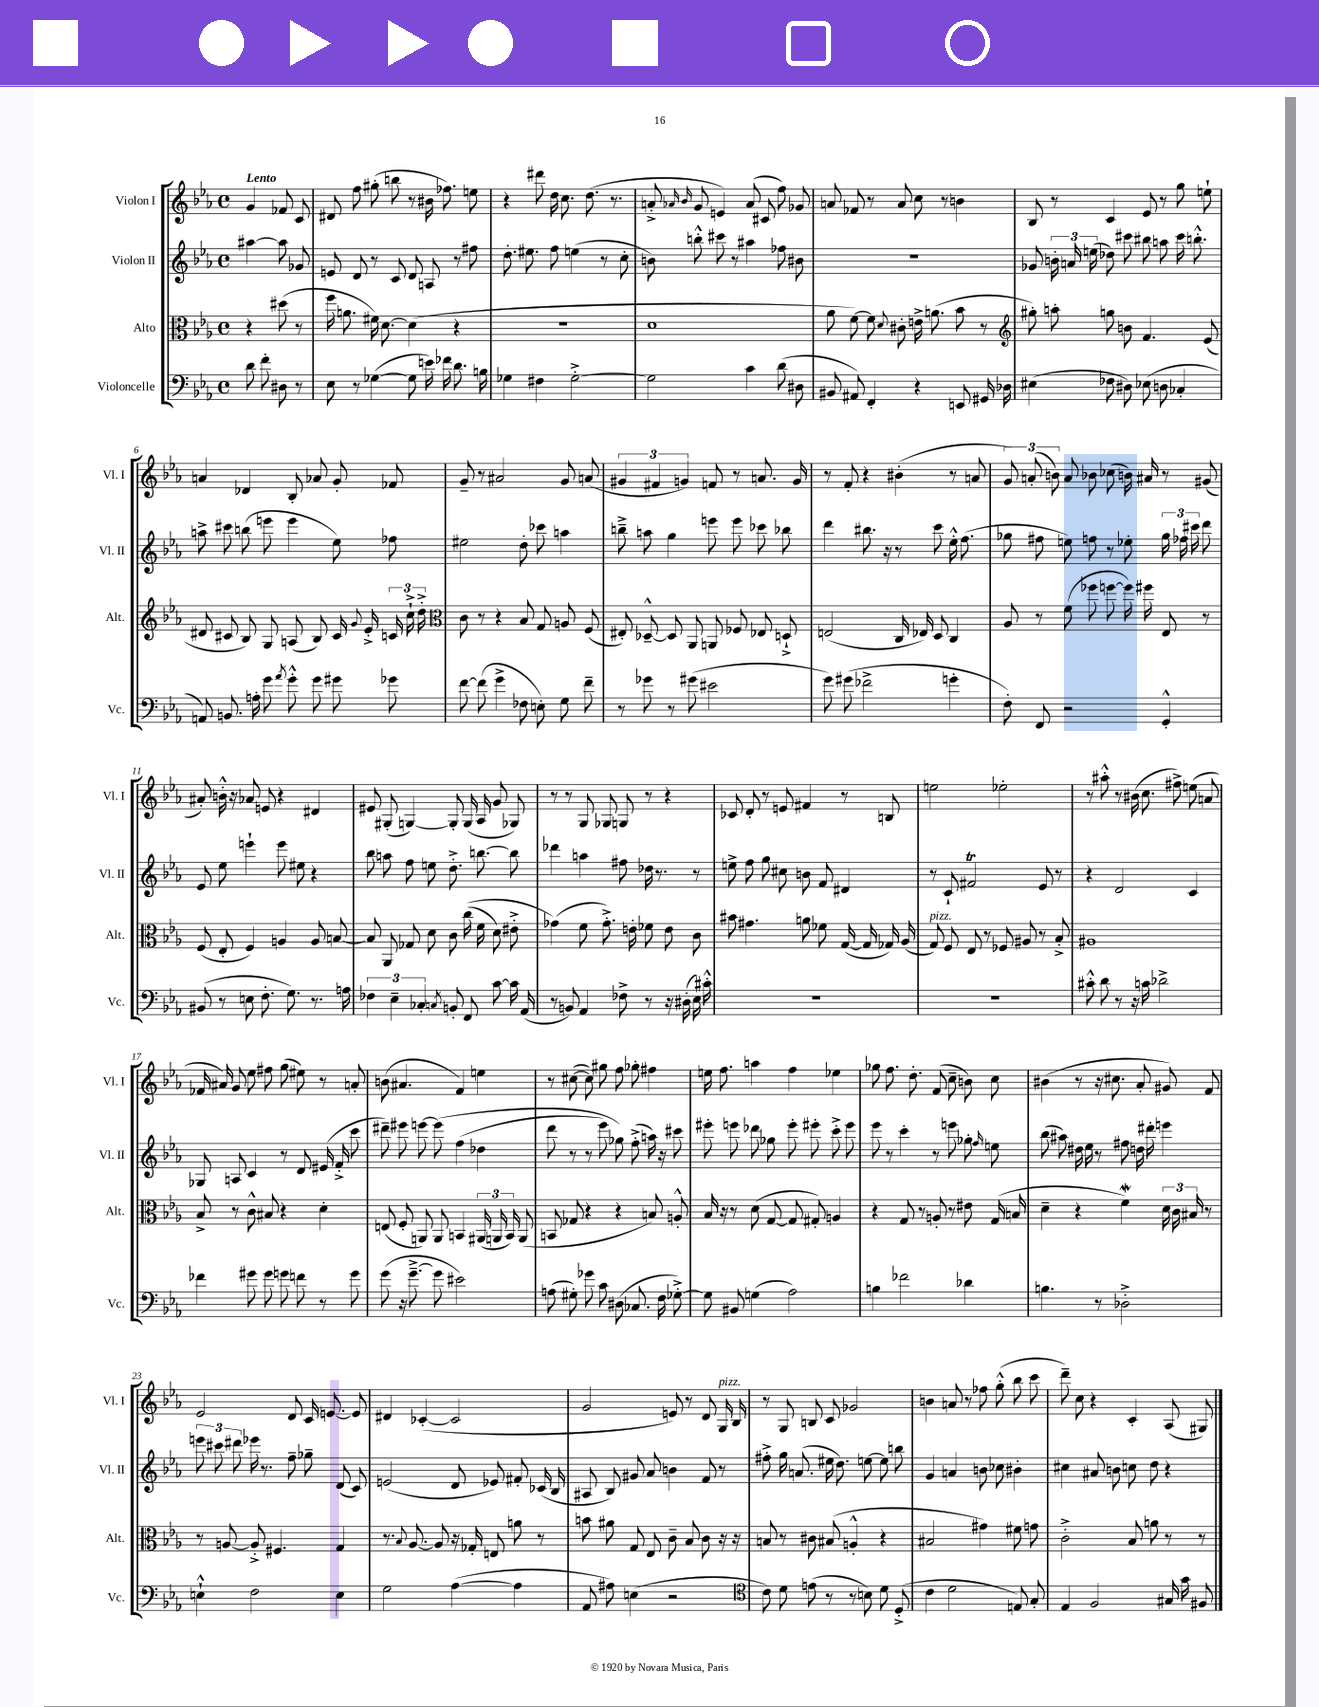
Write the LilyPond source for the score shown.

<<
\new StaffGroup <<
\new Staff = "s0" \with { instrumentName = "Violon I" shortInstrumentName = "Vl. I" } {
    \clef treble \key ees \major \defaultTimeSignature \time 4/4 \partial 2 \tempo "Lento"
    \autoBeamOff g'4 fes'8 c'8 |
    dis'8 f''8 gis''8-.( b''8 r8 bis'16 fes''8.) e''8 |
    r4 dis'''8 d''16 c''8. d''8.( r8. |
    a'8-.-> \grace { aes'16 bes'16 } g'8 e'4) aes'8( cis'8 f''8) ges'8 |
    a'8 fes'8 r8 a'8 c''8 r8 b'4 |
    bes8 r8 c'4 ees'8 r8 g''8 e''8-! |
    a'4 des'4 bes8-. aes'8 g'8-. fes'8 |
    g'8-- r8 ais'2 g'8 a'8( |
    \tuplet 3/2 { gis'4 fis'4 g'4) } f'8 r8 a'8. g'16 |
    r8 f'8-. r4 bis'4-.( r8 a'8 |
    \tuplet 3/2 { g'8) a'8-.( b'8) } a'8 bes'8 ces''8( b'16) ais'16 r8 gis'8( |
    ais'8-.) b'16-.-^ r16 aes'8 e'8 r4 dis'4 |
    eis'8 gis8-.( g4~) g8-. g16( aes16 g'8 ges8) |
    r8 r8 g8 ges8 g8 r8 r4 |
    ces'8 d'8-. r8 e'8 fis'4 r8 b8 |
    e''2 ees''2-. |
    r8 ais''8-.-^ r8 bis'16( c''8. fis''8->) e''8( a'8 |
    fes'16 ais'16) g'8 ees''8 fis''8 g''8( eis''8) r8 a'8-. |
    b'8( ais'4. f'4) e''4 |
    r8 cis''8~( cis''8) gis''8 f''8 ges''8-. fis''4 |
    e''16 f''8. a''4 f''4 ees''4 |
    ges''8 f''8. d''8.-. f'8( c''8-- b'8) c''8 |
    bis'4( r8 r16 cis''8. aes'8-. gis'8) f'8 |
    ees'2 d'8 c'16 e'8.~ e'8 |
    dis'4 ces'4~-.( ces'2 |
    g'2 e'8) r8 d'8 g16^\markup { \italic "pizz." } bes16 |
    r8 g8 b8 c'8 ges'2 |
    b'4 a'8 r8 fes''8 g''8-.-^( bes''8 c'''8 |
    d'''8--) c''8 r4 c'4-. aes8( gis8) \bar "|." |
}
\new Staff = "s1" \with { instrumentName = "Violon II" shortInstrumentName = "Vl. II" } {
    \clef treble \key ees \major \defaultTimeSignature \time 4/4 \partial 2
    \autoBeamOff ais''4~ ais''8 ges'8 |
    e'8 d'8 r8 c'8 d'8 a8 r8 fis''8 |
    d''8.-. eis''8. f''8 e''4( r8 c''8-. |
    b'8) b''8-.-^ cis'''8 r8 ais''4 fes''8 bis'8 |
    r1 |
    ges'8 \tuplet 3/2 { b'16-. a'16 e''16( } des''8) cis'''8 bis''8 a''8 cis'''16 b''8.-.-^ |
    a''8-> cis'''8 b''8( e'''8 e'''4 ees''8) fes''8 |
    eis''2 d''8-. ces'''8 a''4 |
    b''8---> a''8 g''4 e'''8 e'''8 ces'''8 bes''8 |
    d'''4 bis''8. r16 r8 c'''8 ees''16-.-^ f''8.( |
    ges''8 fis''8 e''8) f''8 r8 ees''8-. \tuplet 3/2 { ges''16 fes''16 cis'''16 } d'''8 |
    ees'8 ees''8 e'''4-! e'''8 eis''8 r4 |
    bes''8 a''8 f''8 e''8 d''8.-.-> b''8.~ b''8 |
    des'''4 a''4 fis''8 des''16 r8. r8 |
    e''8-> f''8 g''8 cis''8 b'8 f'8 dis'4 |
    r8 c'8-! fis'2\trill ees'8 r8 |
    r4 d'2 c'4 |
    ges8 a8 c'4 r8 d'8 eis'16( f'16-.-> c'''8 |
    dis'''8--) eis'''8 e'''8~ e'''8\( f''4( des''4 |
    d'''8 r8 r8 ees'''8) ges''8\) f''8-.->( a''16) r16 cis'''8 |
    eis'''8-. e'''8 des'''8 ges''8 e'''8-. eis'''8-. c'''8-.-> eis'''8 |
    ees'''8 r8 c'''4-. r8 e'''8 ges''8-. \grace { f''16 } e''8 |
    bes''8( ais''8) dis''16 ees''16 r8 fis''8 d''16 dis'''16-. e'''4 |
    \tuplet 3/2 { e'''8 cis'''8 dis'''8 } ees'''16 r8. f''8-- ges''8-- d'8( c'8) |
    e'2( d'8 ees'8) fis'8-. ces'16( bes16 |
    ais8 bes8) gis'8 aes'8 b'4 f'8 r8 |
    fis''8-.-> g''16 a'8.( eis''16 d''8.) e''8~ e''8 b''8 |
    g'4 a'4 b'8 ces''8 bis'4-. |
    cis''4 ais'8 b'8 c''8 d''8 r4 \bar "|." |
}
\new Staff = "s2" \with { instrumentName = "Alto" shortInstrumentName = "Alt." } {
    \clef alto \key ees \major \defaultTimeSignature \time 4/4 \partial 2
    \autoBeamOff r4 dis''8( r8 |
    f''16 a'8. fis'16) d'8.~ d'4( r4 |
    R1 |
    d'1 |
    aes'8 f'8~) f'8 \appoggiatura { d'8 } cis'8-. e'16-> a'8.( bes'8 r8 |
    \clef treble gis''8-.) a''8-. g''8 b'8 f'4. ees'8( |
    dis'8 cis'8 bes8) g8 a8( bes8) cis'16 \appoggiatura { g'8 } ees'16-.-> \tuplet 3/2 { c'16 c''16-!-> d''16-.-> } |
    \clef alto c'8 r8 r4 bes8 g8 a8 f8( |
    eis8-.) des8~---^ des8 aes,8 a,8 fes8 ees8 d8-!-> |
    e2( c16 ees16) d8 c4 |
    aes8 r8 f'8( fes''8 f''8~ f''16) fis''16 ees8 r8 |
    f8( ees8-. f4) a4 a8 b8~ |
    b8 aes,8 ges8 d'8 c'8 c''16(\( f'16 d'8) eis'8-.-> |
    ges'4(\) f'8 ges'8.-.->) e'16-. fes'8 e'8 c'8 |
    bis'8 gis'4. a'8 fes'8 g16~( g16 ges16) aes16( |
    g8^\markup { \italic "pizz." }) f8 ees8 r8 fes8 ais8 r8 bes8-.-> |
    ais1 |
    bes8-> r8 c'8-^ bis8 r4 d'4-. |
    e8( f8-. a,8) a,8 b,4 \tuplet 3/2 { ais,16( a,16 b,16) } a,8( |
    b,8 ges8 r4 r4 b8) a8-.-^ |
    bes16 r16 r8 d'8( g8~ g8 gis8-.) a4 |
    r4 g8 r8 a8-. r8 eis'8 g16( b16 |
    d'4-- r4 f'4\mordent) \tuplet 3/2 { d'16 c'16 bis16 } r8 |
    r8 a8~ a8-.-> fis4. g4 |
    r8. \appoggiatura { bes8 } aes8.~ aes8 r16 ges16-. e8 a'8 r8 |
    b'8 ais'8 g8 ees8 c'8-- bes8 c'8 r16 r16 |
    b8 r8 cis'8 bis8( a4-.-^ r4 |
    bis2 gis'4) fis'8 g'8 |
    c'2-.-> bes8 a'8 r8 r8 \bar "|." |
}
\new Staff = "s3" \with { instrumentName = "Violoncelle" shortInstrumentName = "Vc." } {
    \clef bass \key ees \major \defaultTimeSignature \time 4/4 \partial 2
    \autoBeamOff d'8 f'8-. dis8 r8 |
    ees8 r8 ges4~( ges8 e'16) fes'16 d'8. b16 |
    ges4 fis4 ges2~-.-> |
    ges2 c'4 d'8( dis8 |
    bis,8 ais,8) f,4-. r4 e,8 gis,16 des16 |
    eis4( fes8 dis8) ees8( d8 ces4-. |
    a,8) b,8. a16-. g'8 \acciaccatura { aes'8 } g'8-.-^ g'8 gis'8 ges'8 |
    f'8~ f'8( g'4-> fes8 e8-.) g8 f'8-- |
    r8 ges'8 r8 gis'8( eis'2 |
    g'8) gis'8( fes'2-> g'4-. |
    f8-.) f,8 r2 g,4-.-^ |
    bis,8( r8 e8 f8.-. g8.) r8. a16 |
    \tuplet 3/2 { fes4 ees4-- ces4-. } \acciaccatura { c8 } b,8-. f,8 c'8~ c'16 aes,16( |
    r8 b,8) aes,4 fes8-> r8 r16 dis16-.( ees16) cis'16-.-^ |
    R1 |
    R1 |
    cis'8-.-^ d'8 r8 r16 c'16 des'2-> |
    fes'4 gis'8 gis'8 g'8 f'8 r8 g'8 |
    g'8( r16 g'8.~---> g'8 eis'2) |
    a8( gis8-.) ges'8 c'8 dis8( ces8. f16 ges8~-.->) |
    ges8 bis,8 g4( aes2) |
    b4 fes'2 des'4 |
    b4. r8 des2-.-> |
    e4-!-^ f2 e4 |
    g2 aes4~( aes4 |
    aes,8 ais8) e4( r2 |
    \clef tenor c'8) d'8 e'8( r8 r8 b8) d'8 d8-.->( |
    c'4 d'2 e8) g8-. |
    ees4 f2 gis16 g'16 fis8 \bar "|." |
}
>>
>>
